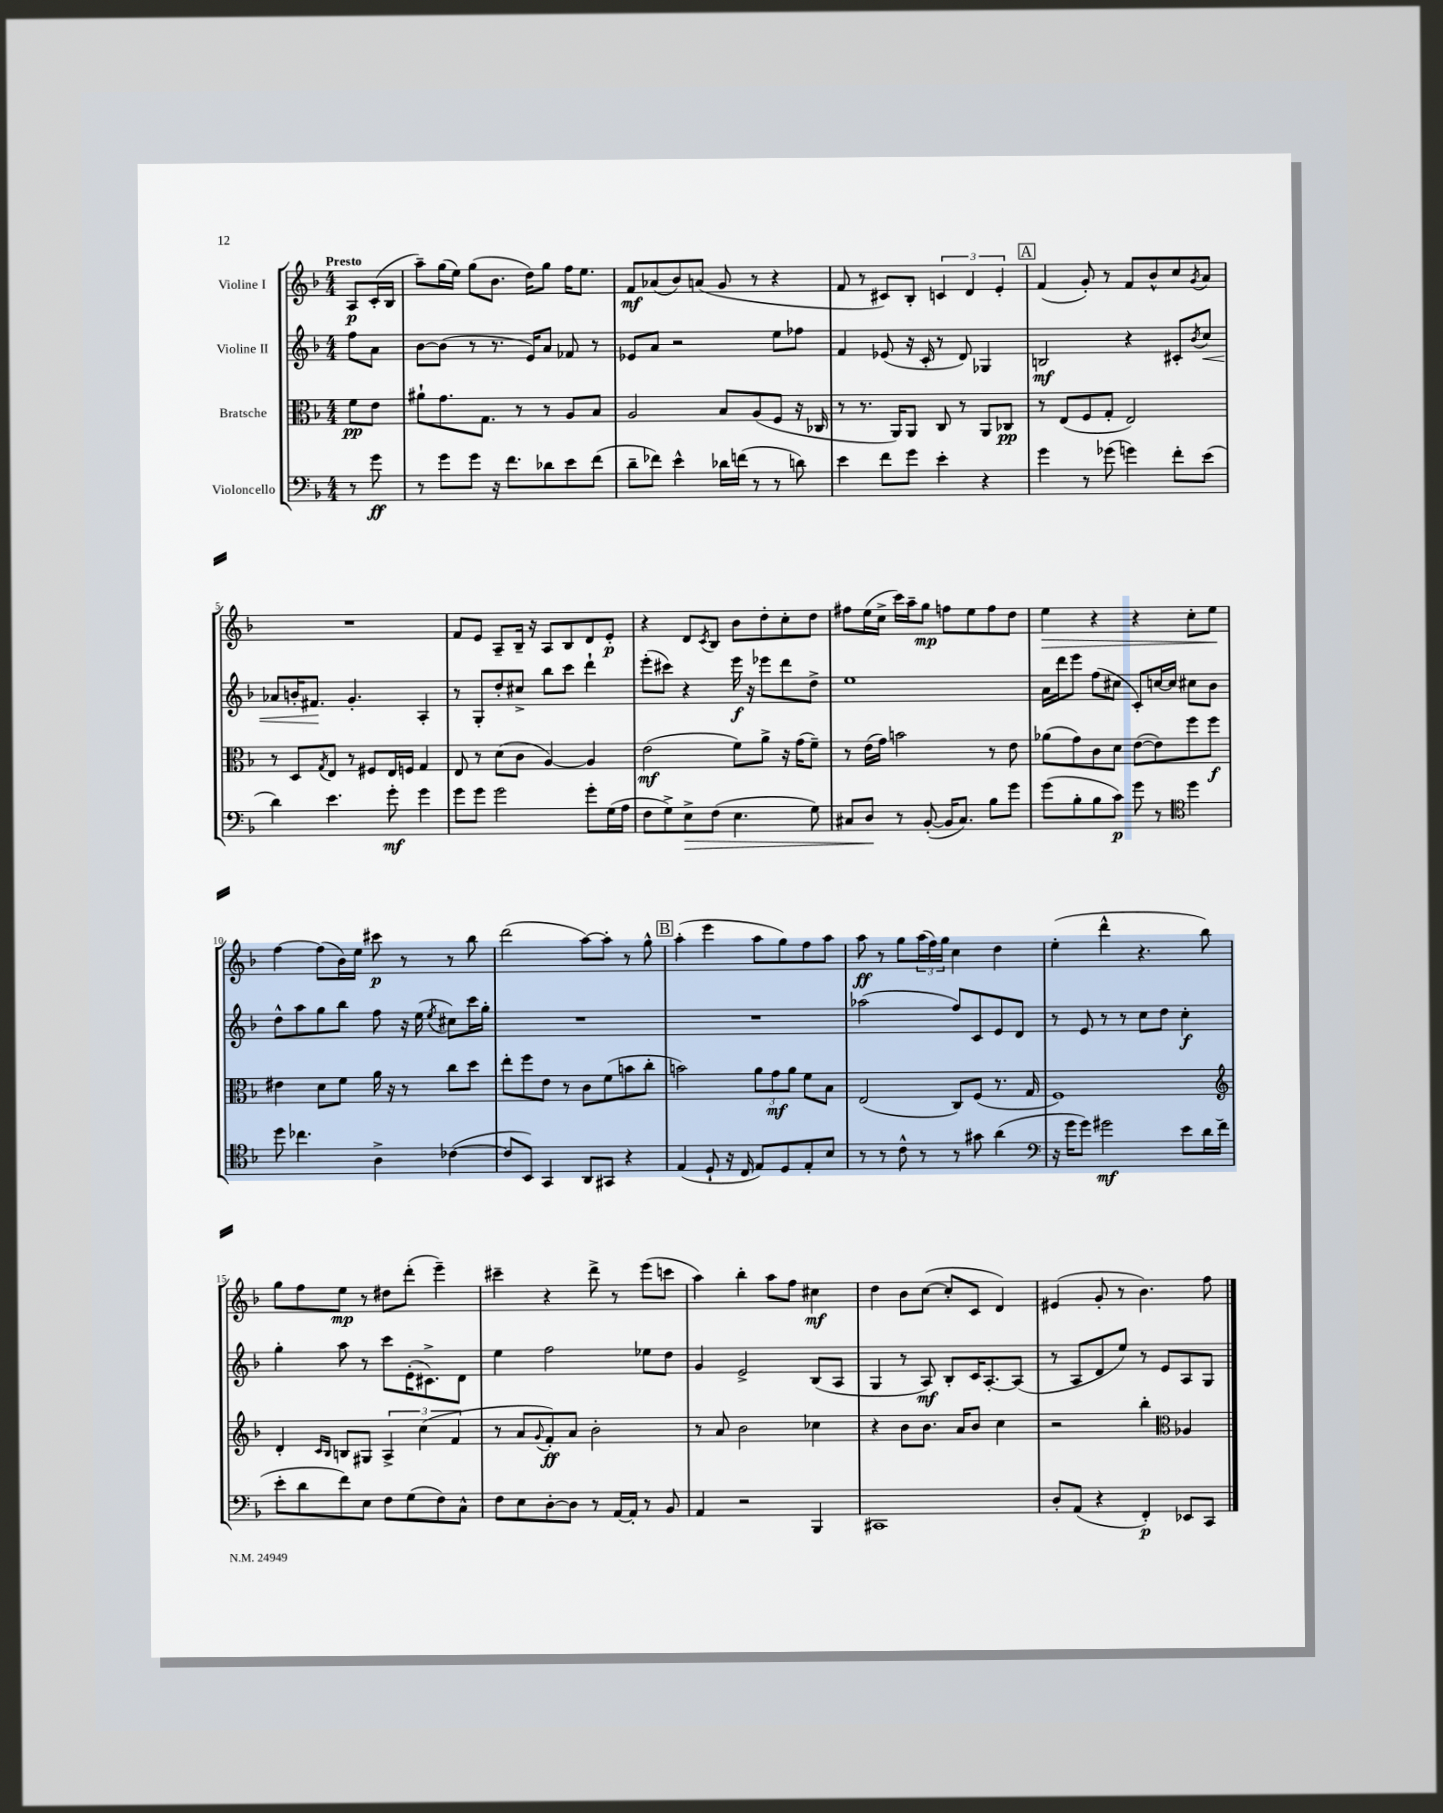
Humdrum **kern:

**kern	**kern	**kern	**kern
*staff4	*staff3	*staff2	*staff1
*clefF4	*clefC3	*clefG2	*clefG2
*k[b-]	*k[b-]	*k[b-]	*k[b-]
*M4/4	*M4/4	*M4/4	*M4/4
8r	8f\L	8ff\L	8A/L
8g\	8e\J	8a\J	(16c'/L
.	.	.	16B-/JJ
=	=	=	=
8r	8a#`\L	[8b-\L	8aa~\L)
8g\L	8.g\	(8b-\]J	(16gg\L
.	.	.	16ee\JJ)
8g\J	.	8r	(8gg\L
.	8.G\J	.	.
16r	.	8.r	8.b-\J
8.f\L	.	.	.
.	8r	.	.
.	.	16e/LK)	16dd\LK)
8d-\	8r	8a/J	8gg\J
8e\	8A/L	8f-/	16ff\LK
.	.	.	8.ee\J
(8f\J	8B-/J	8r	.
=	=	=	=
8d~\L	2A/	8e-/L	8f/L
8f-\J)	.	8a/J	(8a-/
4e^^\	.	2r	8b-/)
.	.	.	(8a/J
16d-\LL	8B-/L	.	8g/
(16f\JJ	.	.	.
8r	(8A/	.	8r
8r	8F/J	8ee\L	4r
8d\)	16r	8ff-\J	.
.	16C-/	.	.
=	=	=	=
4e\	8r	4f/	8f/
.	8.r	.	8r
8f\L	.	(8e-/	8c#/L)
.	16AA/LK)	.	.
8g\J	8AA/J	16r	8B-'/J
.	.	16c'/	.
4e'\	8C/	8r	6c/
.	8r	8d/)	.
.	.	.	6d/
4r	8AA/L	4G-/	.
.	.	.	6e'/
.	8C-/J	.	.
=	=	=	=
4g\	8r	2B/	(4f/
.	(8E/L	.	.
8r	8F/	.	8g'/)
(8g-\	8G'/J	.	8r
4g\)	2E/)	4r	8f/L
.	.	.	8b-^^/
8f'\L	.	8c#'/L	8cc/
.	.	8qb-/	8qg/
(8e\J	.	8cc/J	8a/J
=	=	=	=
4d\)	8r	8a-/L	1r
.	8D/L	16b'/K	.
.	.	8.f#/J	.
.	8qG/	.	.
4.e\	8E/J	.	.
.	8r	4.g'/	.
.	8F#/L	.	.
8g'\	16E/L	.	.
.	16F/JJ	.	.
4g\	4G/	4A'/	.
=	=	=	=
8g\L	8E/	8r	8f/L
8g\J	8r	8G'/L	8e/J
2g\	(8d\L	8dd'/	8A~/L
.	8c\J	8cc#^/J	16B-~/Jk
.	.	.	16r
.	[4A/)	8bb-\L	8A/L
.	.	8ccc\J	8B-/
8g'\L	4A/]	4ddd`\	8d/
(16G\L	.	.	8e'/J
16A\JJ	.	.	.
=	=	=	=
8F\L	(2e\	(8eee'\L	4r
8G^\)	.	8ccc#\J)	.
8E^\	.	4r	8d/L
.	.	.	8qc/
(8F\J	.	.	8B-/J
4.E\	8f\L)	16eee\	8b-\L
.	.	16r	.
.	8a^\J	8eee-\L	8dd'\
.	16r	8ddd\	8cc'\
.	(16g\LK	.	.
8G\)	8f~\J)	8dd^\J	8dd\J
=	=	=	=
8C#/L	8r	1ee	8ff#\L
8D/J	(16e\LL	.	(16ee\L
.	16g\JJ)	.	16cc^\JJ
8r	2b\	.	16ccc\LL)
.	.	.	16aa~\J
([8BB-'/	.	.	8gg\J
16BB-/]LK	.	.	8ff\L
8.C#/J)	.	.	.
.	.	.	8ee\
8B-\L	8r	.	8ff\
8g\J	8e\	.	8dd\J
=	=	=	=
(8g\L	(8a-\L	16a\LL	4ee\
.	.	16ddd\J	.
8B-'\	8g\)	8eee\J	.
8B-\	8c\	(8ff\L	4r
8c\J)	8d\J	8cc#\J	.
8g\	([8e\L	8c'/L)	4r
8r	8e\])	[16cc/L	.
.	.	16cc/]JJ	.
*clefC4	*	*	*
4dd\	8ff\	8cc#\L	8cc'\L
.	8ff\J	8b-\J	8ee\J
=	=	=	=
8dd\	4e#\	8dd^^\L	[4ff\
4.cc-\	.	8aa\	.
.	8d\L	8gg\	(8ff\]L
.	8f\J	8bb-\J	16b-\L)
.	.	.	16ee\JJ
4A^\	16a\	8ff\	8ccc#\
.	16r	.	.
.	8r	16r	8r
.	.	(16ee\	.
.	.	8qee/	.
([4c-\	8cc\L	8cc#\L)	8r
.	8dd\J	16ccc\L	8bb-\
.	.	16gg'\JJ	.
=	=	=	=
8c-/]L	8ee'\L	1r	(2ddd\
8BB-/J)	8ff\	.	.
4GG/	8e\J	.	.
.	8r	.	.
8AA/L	8c\L	.	[8aa\L)
8GG#/J	(8f\	.	8aa'\]J
4r	8b\	.	8r
.	8cc'\J	.	8gg^^\
=	=	=	=
(4E/	2b\)	1r	(4aa'\
8D`/	.	.	4eee\
16r	.	.	.
16C/	.	.	.
8E/L)	12a\L	.	8aa\L
.	12g\	.	.
8D/	.	.	8gg\)
.	12a\J	.	.
8E'/	8f\L	.	8ff\
8B-/J	8B-\J	.	8aa\J
=	=	=	=
8r	(2E/	(2aa-\	8aa\
8r	.	.	8r
8c^^\	.	.	8gg\L
8r	.	.	(24aa\L
.	.	.	24ff\)
.	.	.	24gg\JJ
8r	8C/L)	8ff/L)	4cc\
8g#\	(8F/J	8c/	.
(4a\	8.r	8e/	4dd\
.	.	8d/J	.
.	16G/	.	.
=	=	=	=
*clefF4	*	*	*
16r	1F)	8r	(4ee'\
16g\LK	.	.	.
8g\J)	.	8e/	.
2g#\	.	8r	4ddd^^\
.	.	8r	.
.	.	8cc\L	4.r
.	.	8dd\J	.
8e\L	.	4cc'\	.
16d\L	.	.	8bb-\)
(16f\JJ	.	.	.
=	=	=	=
*	*clefG2	*	*
8e'\L	4d'/	4gg'\	8gg\L
8d\	.	.	8ff\
.	16qqc/LL	.	.
.	16qqB-/JJ	.	.
8f\)	8B/L	8aa\	8ee\J
8E\J	8G#/J	8r	8r
8F\L	6A^/	8ccc\L	8dd#\L
(8G\	.	(16e'\K	(8ddd'\J
.	(6cc\	.	.
.	.	8.c#^\)	.
8F\)	.	.	4eee~\)
.	6f/	.	.
8C^^\J	.	8d\J	.
=	=	=	=
8F\L	8r	4ee\	4ccc#~\
8E\	8a/L	.	.
.	8qqg/	.	.
[8D'\	8f'/)	2ff\	4r
8D\]J	8a/J	.	.
8r	2b-'\	.	8ddd^\
[16AA/LL	.	.	8r
16AA'/]JJ	.	.	.
8r	.	8ee-\L	(8eee\L
8BB-/	.	8dd\J	8ccc\J
=	=	=	=
4AA/	8r	4g/	4aa\)
.	8a/	.	.
2r	2b-\	2e^/	4bb-'\
.	.	.	8aa\L
.	.	.	8ff\J
4BBB-/	4cc-\	(8B-/L	4cc#\
.	.	8A/J	.
=	=	=	=
1CC#	4r	4G/	4dd\
.	8b-\L	8r	8b-\L
.	8.b-\J	8A/)	([8cc\J
.	.	8B-'/L	8cc'/]L
.	16a/LK	.	.
.	8b-/J	16c/K	8c/J
.	.	[8.A'/	.
.	4cc\	.	4d/)
.	.	(8A/]J	.
=	=	=	=
8D'/L	2r	8r	(4e#/
(8AA/J	.	8A/L	.
4r	.	8d/	8g'/
.	.	8ee/J)	8r
4FF'/)	4bb-'\	8r	4.b-\)
.	.	8e/L	.
*	*clefC3	*	*
8EE-/L	4A-/	8A/	.
8CC/J	.	8G/J	8ff\
==	==	==	==
*-	*-	*-	*-
